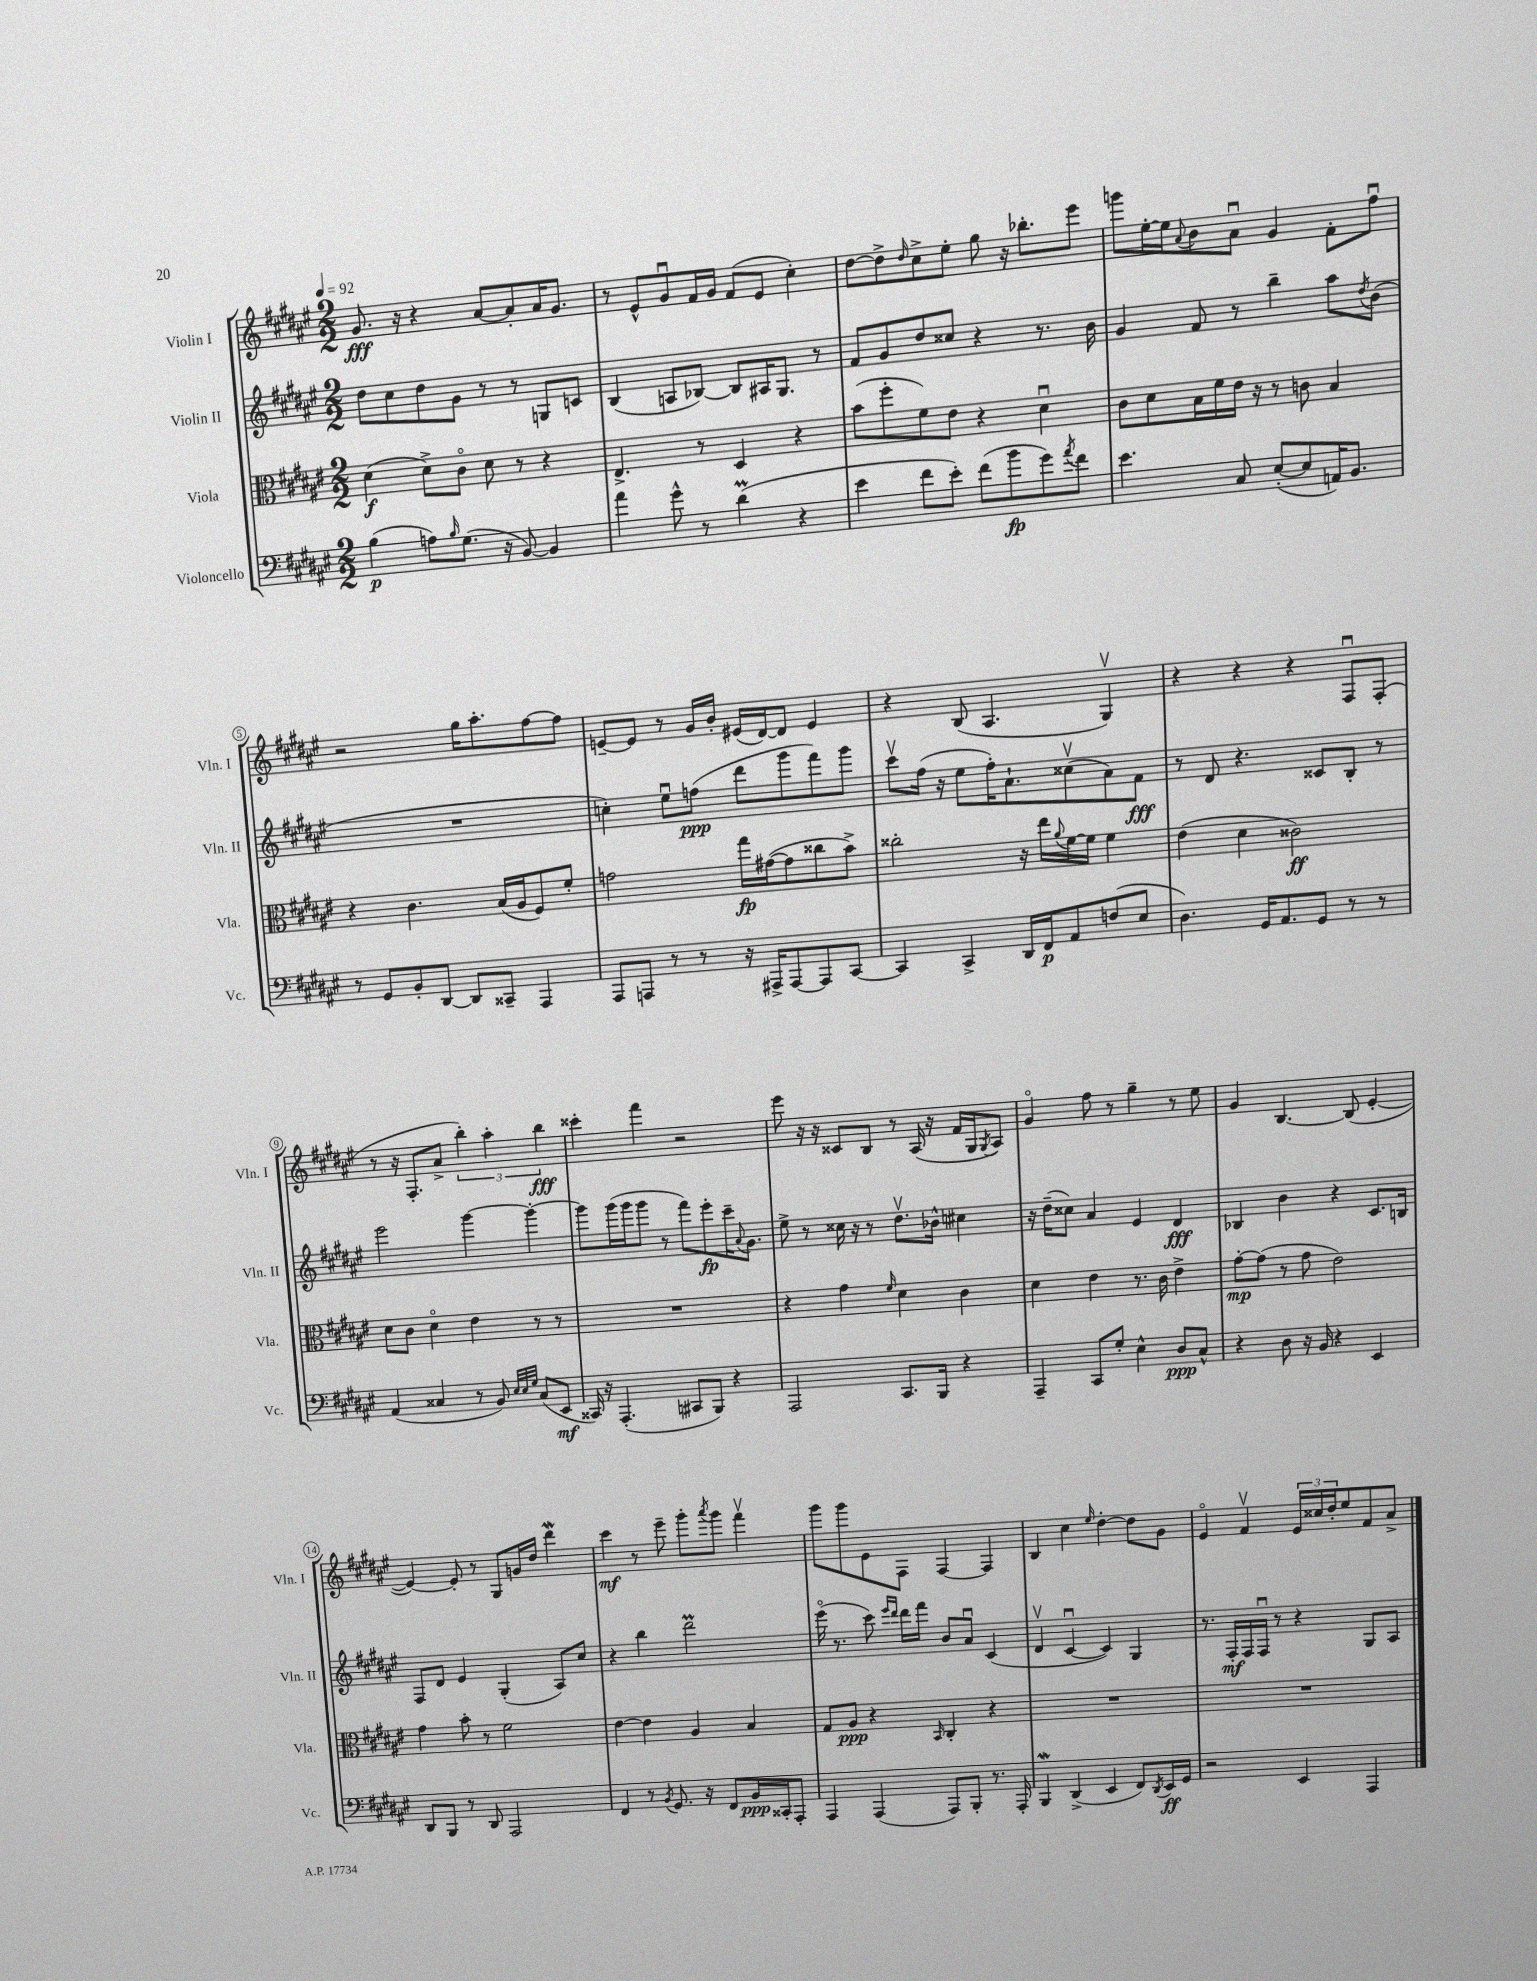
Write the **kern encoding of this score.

**kern	**kern	**kern	**kern
*staff4	*staff3	*staff2	*staff1
*clefF4	*clefC3	*clefG2	*clefG2
*k[f#c#g#d#a#e#]	*k[f#c#g#d#a#e#]	*k[f#c#g#d#a#e#]	*k[f#c#g#d#a#e#]
*M2/2	*M2/2	*M2/2	*M2/2
*MM92	*MM92	*MM92	*MM92
(4B	(4d#	8dd#	8.g#
.	.	8cc#	.
.	.	.	16r
8A)	8d#^)	8dd#	4r
16qqB	.	.	.
(8.G#	8c#o	8g#	.
.	8d#	8r	[8a#
16r	.	.	.
[8BB)	8r	8r	8a#']
4BB]	4r	8G	16a#
.	.	.	8.g#
.	.	8c	.
=	=	=	=
4a#	4.E#^	(4B	8r
.	.	.	8e#^^
8g#^^	.	8A	8g#u
8r	8r	[8B-)	16f#
.	.	.	16g#
(4d#	4D#	8B-]	(8f#
.	.	16A#	8e#
.	.	8.G#	.
4r	4r	.	4cc#')
.	.	8r	.
=	=	=	=
4e#	(8b	8f#	[8dd#
.	8ff#'	8g#	8dd#^]
.	.	.	16qqdd#
8f#	8f#)	8dd#	8cc#^
8e#')	8e#	8cc##	8ee#'
(8f#	4r	4r	8gg#
8b	.	.	16r
.	.	.	8.bb-'
8g#)	4d#u	8.r	.
8qa#	.	.	.
8f#	.	.	8eee#
.	.	16b	.
=	=	=	=
4.e#	8c#	4g#	8ggg
.	8d#	.	[16ee#'
.	.	.	16ee#]
.	.	.	8qqa#
.	16B	8f#	8b
.	16f#	.	.
8C#	16e#	8r	8a#u
.	16r	.	.
([8E#'	8r	4bb~	4g#
8E#]	8c	.	.
16AA)	4B	8aa#	8f#'
8.BB	.	.	.
.	.	8qdd#	.
.	.	(8b	8ff#u
=	=	=	=
8r	4r	1r	2r
8GG#	.	.	.
8BB'	4.c#	.	.
[8DD#	.	.	.
8DD#]	.	.	16gg#
.	.	.	8.aa#'
8CC##~	(16B	.	.
.	16A#	.	.
4AAA#	8F#)	.	[8ff#
.	8f#'	.	8ff#]
=	=	=	=
8AAA#	2g	4cc')	[8e~
8AAA	.	.	8e]
8r	.	8ee#u	8r
8r	.	(8ff	16g#
.	.	.	16b'
16r	16gg#	8ddd#	(16e#
16AAA#^	([16g#	.	[16d#)
[8AAA#	8g#]	8ggg#	8d#]
8AAA#]	8cc##	8fff#)	4e#
[8CC#	8b^)	8ggg#	.
=	=	=	=
4CC#]	2cc##'	8ccc#v	4r
.	.	(16ff#	.
.	.	16r	.
4CC#^	.	8ee#	(8B
.	.	16ff#')	4.A#
.	.	8.a#`	.
16DD#	16r	.	.
16FF#	16ee#	.	.
.	8qqa#	.	.
8AA#	[16f#	(8cc##v	.
.	16f#]	.	.
(8F	4f#	8a#)	4G#v)
8E#	.	8f#	.
=	=	=	=
4.D#)	(4e#	8r	4r
.	.	8d#	.
.	4d#	4.r	4r
16GG#	.	.	.
8.AA#	.	.	.
.	2c##)	.	4r
8GG#	.	8c##	.
8r	.	8B'	8F#u
8r	.	8r	(8F#'
=	=	=	=
(4AA#	8d#	2eee#	8r
.	8c#	.	16r
.	.	.	8.F#'
4C##	4d#o	.	.
.	.	.	8a#^
8r	4e#	[4ggg#	6bb')
8BB)	.	.	.
.	.	.	6aa#'
32qqE#	.	.	.
32qqE#	.	.	.
32qqG#	.	.	.
(8C##	8r	4ggg#'_	.
.	.	.	6bb
8EE#	8r	.	.
=	=	=	=
16CC##)	1r	8ggg#]	4ccc##'
16r	.	.	.
(4.AAA#'	.	(16ggg#	.
.	.	16ggg#	.
.	.	8ggg#	4fff#
.	.	8r	.
8CC#	.	8fff#)	2r
8BBB)	.	8eee#'	.
4r	.	16ccc#~	.
.	.	8qqa#	.
.	.	8.g#	.
=	=	=	=
2AAA#	4r	8ee#^	8eee#
.	.	8r	16r
.	.	.	16r
.	4g#	16cc##	8c##
.	.	16r	.
.	.	8r	8B
.	16qqf#	.	.
8.CC#	4d#	8.dd#v	8r
.	.	.	(16A#
16BBB	.	16b-^^	16r
4r	4c#	4cc#	16f#
.	.	.	16G#
.	.	.	8qG#
.	.	.	8A#)
=	=	=	=
4AAA#~	4d#	16r	4g#o
.	.	(16dd#~	.
.	.	8cc##)	.
8CC#	4e#	4a#	8ff#
8G#'	.	.	8r
4E#^^	8.r	4e#	4gg#~
.	16c#	.	.
8D#	4e#^	4d#	8r
8C#^^	.	.	8ee#
=	=	=	=
4r	[8g#'	4B-	4g#
.	(8g#]	.	.
8D#	8r	4b	[4.B
16r	8g#	.	.
16BB	.	.	.
4r	2e#)	4r	.
.	.	.	(8B]
4EE#	.	8.c#	[4e#'
.	.	16B	.
=	=	=	=
8DD#	4g#	8F#	4e#_)
8BBB	.	8d#	.
8r	8b'	4e#	8e#']
8DD#	8r	.	8r
2AAA#	2f#	(4G#'	8G#
.	.	.	16g
.	.	.	16dd#
.	.	8A#)	4ddd#
.	.	8cc#	.
=	=	=	=
4FF#	[4e#	4r	4ccc#
8r	4e#]	4bb	8r
8qBB	.	.	.
8.GG#	.	.	8eee#~
.	4A#	2ddd#	8ggg#'
16r	.	.	.
.	.	.	8qaaa#
8FF#	.	.	8ggg#
16BB	4B	.	4fff#v
16CC##'	.	.	.
8AAA#'	.	.	.
=	=	=	=
4AAA#	8G#	(16eee#o	8ggg#
.	.	8.r	.
.	8A#	.	8ggg#
(4AAA#	4r	8ccc#)	8e#
.	.	16qqeee#	.
.	.	16qqddd#	.
.	.	16ddd#	8F#
.	.	16fff#	.
.	16qqBB	.	.
8AAA#)	4C#'	8b	[4F#
8BBB'	.	8a#u	.
8.r	4r	(4c#	4F#]
16AAA#'	.	.	.
=	=	=	=
4BBB	1r	4d#v	4B
(4DD#^	.	[4c#u	4cc#
.	.	.	16qqee#
4EE#	.	4c#])	[4dd#'
8FF#)	.	4G#	8dd#]
8qDD#	.	.	.
16EE#	.	.	8g#
16GG#	.	.	.
=	=	=	=
2r	1r	8.r	4e#o
.	.	16F#'	.
.	.	16F#	4f#v
.	.	16F#u	.
.	.	8r	.
4EE#	.	4r	24e#
.	.	.	24cc##
.	.	.	24dd#'
.	.	.	8ee#
4AAA#	.	8G#	8f#
.	.	8A#	8a#^
==	==	==	==
*-	*-	*-	*-
